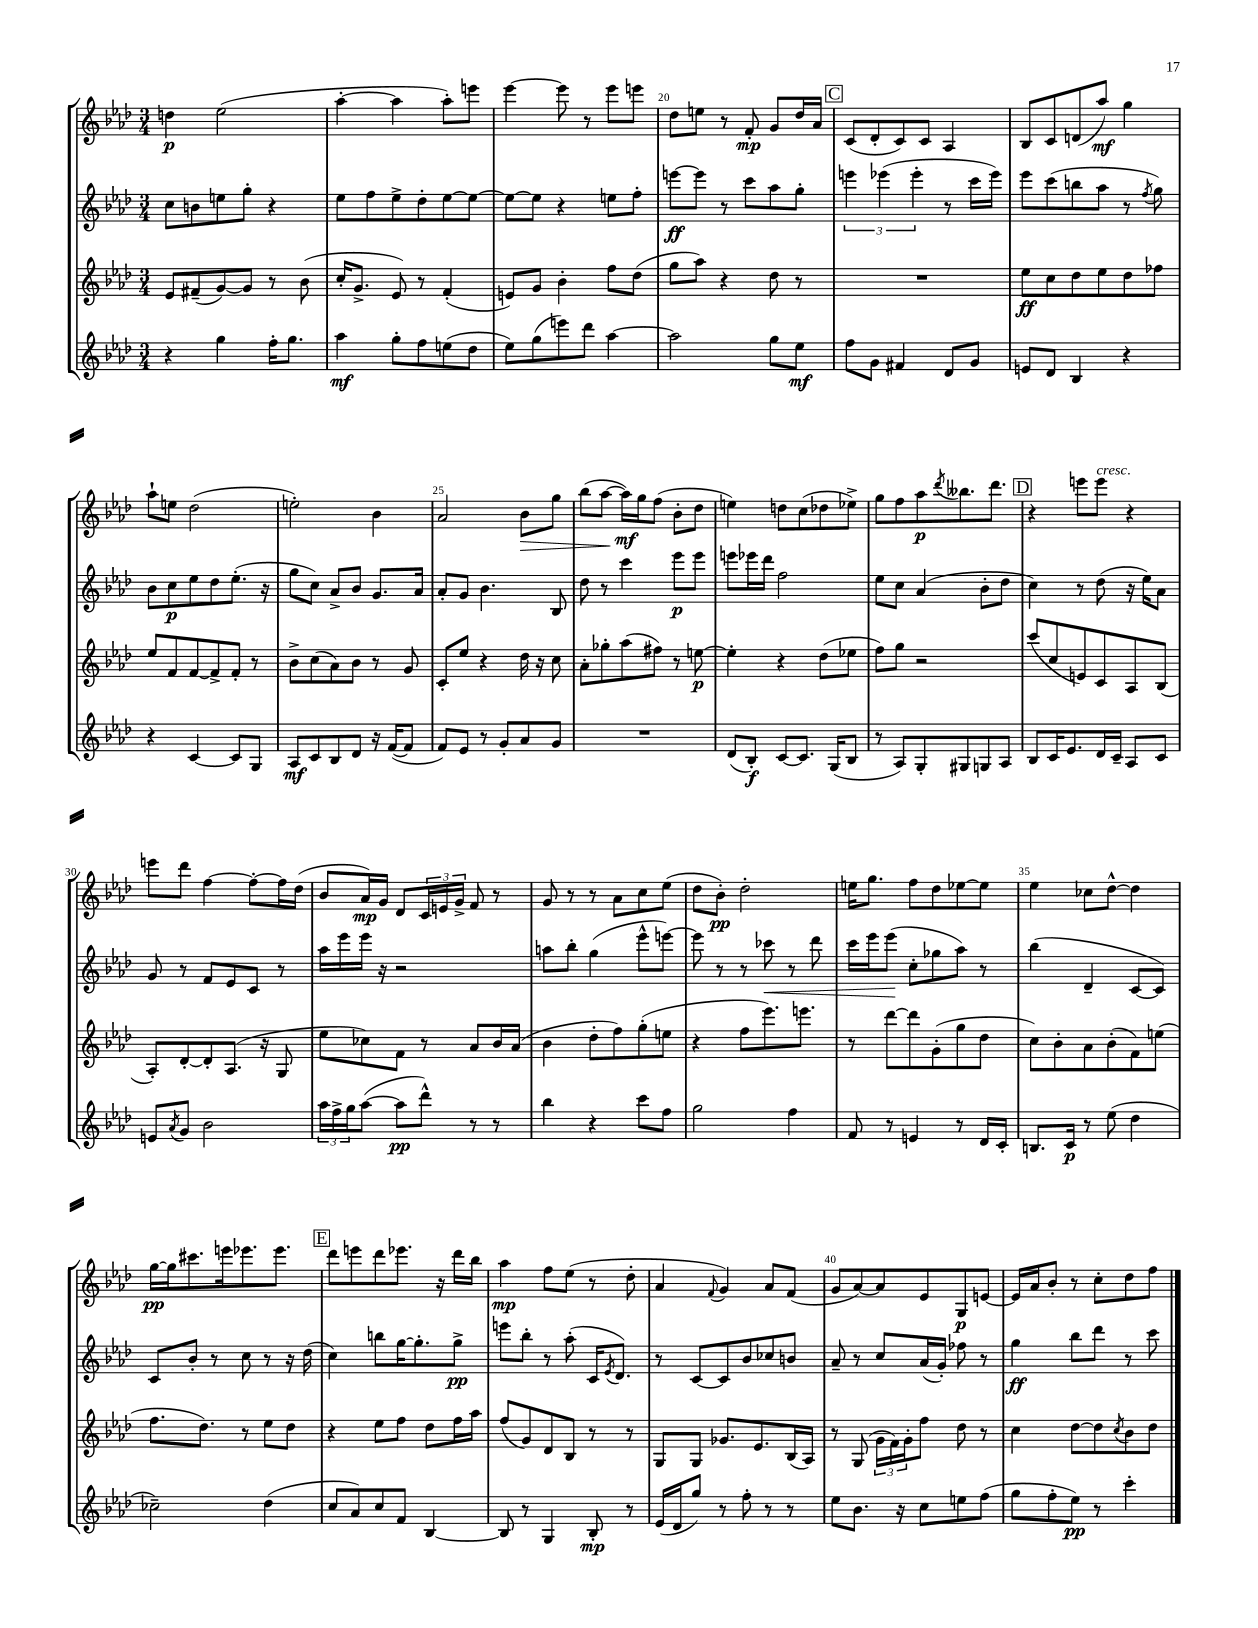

**kern	**dynam	**kern	**dynam	**kern	**dynam	**kern	**dynam
*part4	*part4	*part3	*part3	*part2	*part2	*part1	*part1
*staff4	*staff4	*staff3	*staff3	*staff2	*staff2	*staff1	*staff1
*clefG2	*	*clefG2	*	*clefG2	*	*clefG2	*
*k[b-e-a-d-]	*	*k[b-e-a-d-]	*	*k[b-e-a-d-]	*	*k[b-e-a-d-]	*
*M3/4	*	*M3/4	*	*M3/4	*	*M3/4	*
=17	=17	=17	=17	=17	=17	=17	=17
4r	.	8e-/L	.	8cc\L	.	4ddn\	p
.	.	(8f#X~/	.	8bn\	.	.	.
4gg\	.	[8g/)	.	8een\	.	(2ee-\	.
.	.	8g/J]	.	8gg'\J	.	.	.
16ff'\KL	.	8r	.	4r	.	.	.
8.gg\J	.	.	.	.	.	.	.
.	.	(8b-\	.	.	.	.	.
=18	=18	=18	=18	=18	=18	=18	=18
4aa-\	mf	16cc'/KL	.	8ee-\L	.	[4aa-'\	.
.	.	8.g^/J	.	.	.	.	.
.	.	.	.	8ff\	.	.	.
8gg'\L	.	8e-/)	.	8ee-^\	.	4aa-\]	.
8ff\	.	8r	.	8dd-'\	.	.	.
(8een\	.	(4f'/	.	[8ee-\	.	8aa-'\L)	.
8dd-\J	.	.	.	8ee-\J_	.	8eeen\J	.
=19	=19	=19	=19	=19	=19	=19	=19
8ee-\L)	.	8en/L)	.	8ee-\L_	.	[4eee-\	.
(8gg\	.	8g/J	.	8ee-\J]	.	.	.
8eeen\)	.	4b-'\	.	4r	.	8eee-\]	.
8ddd-\J	.	.	.	.	.	8r	.
[4aa-\	.	8ff\L	.	8een\L	.	8eee-\L	.
.	.	(8dd-\J	.	8ff'\J	.	8eeen\J	.
=20	=20	=20	=20	=20	=20	=20	=20
2aa-\]	.	8gg\L	.	[8eeen\L	ff	8dd-\L	.
.	.	8aa-\J)	.	8eee\J]	.	8een\J	.
.	.	4r	.	8r	.	8r	.
.	.	.	.	8ccc\L	.	8f'/	mp
8gg\L	.	8dd-\	.	8aa-\	.	8g/L	.
8ee-\J	mf	8r	.	8gg'\J	.	16dd-/L	.
.	.	.	.	.	.	16a-/JJ	.
!!LO:REH:place=s1:t=C
=21	=21	=21	=21	=21	=21	=21	=21
8ff\L	.	2.r	.	6eeen\	.	(8c/L	.
8g\J	.	.	.	.	.	8d-'/	.
.	.	.	.	(6eee-X\	.	.	.
4f#X/	.	.	.	.	.	8c/)	.
.	.	.	.	6eee-'\	.	.	.
.	.	.	.	.	.	8c/J	.
8d-/L	.	.	.	8r	.	4A-/	.
8g/J	.	.	.	16ccc\LL	.	.	.
.	.	.	.	16eee-\JJ)	.	.	.
=22	=22	=22	=22	=22	=22	=22	=22
8en/L	.	8ee-\L	ff	8eee-\L	.	8B-/L	.
8d-/J	.	8cc\	.	(8ccc\	.	8c/	.
4B-/	.	8dd-\	.	8bbn\	.	(8dn/	.
.	.	8ee-\	.	8aa-\J	.	8aa-/J)	mf
4r	.	8dd-\	.	8r	.	4gg\	.
.	.	.	.	8qff/	.	.	.
.	.	8ff-X\J	.	8gg\)	.	.	.
!!LO:LB:g=z
=23	=23	=23	=23	=23	=23	=23	=23
4r	.	8ee-/L	.	8b-\L	.	8aa-`\L	.
.	.	8f/	.	8cc\	p	8een\J	.
[4c/	.	[8f/	.	8ee-\	.	(2dd-\	.
.	.	8f^/]	.	8dd-\	.	.	.
8c/L]	.	8f'/J	.	(8.ee-'\J	.	.	.
8G/J	.	8r	.	.	.	.	.
.	.	.	.	16r	.	.	.
=24	=24	=24	=24	=24	=24	=24	=24
8A-/L	mf	8b-^\L	.	8gg\L	.	2een'\)	.
8c/	.	(8cc\	.	8cc\J)	.	.	.
8B-/	.	8a-\)	.	8a-^/L	.	.	.
8d-/J	.	8b-\J	.	8b-/J	.	.	.
16r	.	8r	.	8.g/L	.	4b-\	.
([16f/KL	.	.	.	.	.	.	.
8f/J]	.	8g/	.	.	.	.	.
.	.	.	.	16a-/Jk	.	.	.
=25	=25	=25	=25	=25	=25	=25	=25
8f/L)	.	8c'/L	.	8a-'/L	.	2a-/	.
8e-/J	.	8ee-/J	.	8g/J	.	.	.
8r	.	4r	.	4.b-\	.	.	.
8g'/L	.	.	.	.	.	.	.
!	!	!	!	!	!	!	!LO:HP:b
8a-/	.	16dd-\	.	.	.	8b-\L	>
.	.	16r	.	.	.	.	.
8g/J	.	8cc\	.	8B-/	.	8gg\J	.
=26	=26	=26	=26	=26	=26	=26	=26
2.r	.	8a-'\L	.	8dd-\	.	(8bb-\L	.
.	.	8gg-X'\	.	8r	.	[8aa-\J	.
.	.	(8aa-\	.	4ccc\	.	16aa-\LL])	] mf
.	.	.	.	.	.	16gg\J	.
.	.	8ff#X\J)	.	.	.	(8ff\J	.
.	.	8r	.	8eee-\L	p	8b-'\L	.
.	.	[8een\	p	8eee-\J	.	8dd-\J	.
=27	=27	=27	=27	=27	=27	=27	=27
(8d-/L	.	4ee'\]	.	8eeen\L	.	4een\)	.
8B-'/J)	f	.	.	16eee-X\L	.	.	.
.	.	.	.	16ddd-\JJ	.	.	.
[8c/L	.	4r	.	2ff\	.	8ddn\L	.
8.c/J]	.	.	.	.	.	(8cc\	.
.	.	(8dd-\L	.	.	.	8dd-X\	.
(16G/KL	.	.	.	.	.	.	.
8B-/J	.	8ee-X\J	.	.	.	8ee-X^\J)	.
=28	=28	=28	=28	=28	=28	=28	=28
8r	.	8ff\L)	.	8ee-\L	.	8gg\L	.
8A-/L)	.	8gg\J	.	8cc\J	.	8ff\	.
8G'/	.	2r	.	(4a-/	.	8aa-\	p
.	.	.	.	.	.	8qddd-/	.
8G#X/	.	.	.	.	.	8.bb--X\	.
8Gn/	.	.	.	8b-'\L	.	.	.
.	.	.	.	.	.	8.ddd-\J	.
8A-/J	.	.	.	8dd-\J	.	.	.
!!LO:REH:place=s1:t=D
=29	=29	=29	=29	=29	=29	=29	=29
8B-/L	.	(8ccc/L	.	4cc\)	.	4r	.
16c/K	.	8cc/	.	.	.	.	.
8.e-/	.	.	.	.	.	.	.
.	.	8en/)	.	8r	.	8eeen\L	.
!	!	!	!	!	!	!LO:TX:a:i:t=cresc.	!
16d-/L	.	8c/	.	(8dd-\	.	8eee\J	.
16c~/JJ	.	.	.	.	.	.	.
8A-/L	.	8A-/	.	16r	.	4r	.
.	.	.	.	16ee-\KL)	.	.	.
8c/J	.	(8B-/J	.	8a-\J	.	.	.
!!LO:LB:g=z
=30	=30	=30	=30	=30	=30	=30	=30
8en/L	.	8A-'/L)	.	8g/	.	8eeen\L	.
8qa-/	.	.	.	.	.	.	.
8g/J	.	[8d-'/	.	8r	.	8ddd-\J	.
2b-\	.	8d-'/]	.	8f/L	.	[4ff\	.
.	.	(8.A-/J	.	8e-/	.	.	.
.	.	.	.	8c/J	.	8ff'\L_	.
.	.	16r	.	.	.	.	.
.	.	8G/	.	8r	.	16ff\L]	.
.	.	.	.	.	.	(16dd-\JJ	.
=31	=31	=31	=31	=31	=31	=31	=31
24aa-\LL	.	8ee-\L	.	16aa-\LL	.	8b-/L	.
24ff^\	.	.	.	.	.	.	.
.	.	.	.	16eee-\	.	.	.
24gg\J	.	.	.	.	.	.	.
([8aa-\J	.	8cc-X\)	.	16eee-\JJ	.	16a-/L)	mp
.	.	.	.	16r	.	16g/JJ	.
8aa-\L]	pp	8f\J	.	2r	.	8d-/L	.
8ddd-^^\J)	.	8r	.	.	.	24c/L	.
.	.	.	.	.	.	24en/	.
.	.	.	.	.	.	24g^/JJ	.
8r	.	8a-/L	.	.	.	8f/	.
8r	.	16b-/L	.	.	.	8r	.
.	.	(16a-/JJ	.	.	.	.	.
=32	=32	=32	=32	=32	=32	=32	=32
4bb-\	.	4b-\	.	8aan\L	.	8g/	.
.	.	.	.	8bb-'\J	.	8r	.
4r	.	8dd-'\L	.	(4gg\	.	8r	.
.	.	8ff\)	.	.	.	8a-\L	.
8ccc\L	.	(8gg'\	.	8eee-^^\L	.	8cc\	.
8ff\J	.	8een\J	.	[8eeen\J)	.	(8ee-\J	.
=33	=33	=33	=33	=33	=33	=33	=33
2gg\	.	4r	.	8eee\]	.	8dd-\L	.
.	.	.	.	8r	.	8b-'\J)	pp
.	.	8ff\L	.	8r	.	2dd-'\	.
!	!	!	!	!	!LO:HP:b	!	!
.	.	8.eee-\)	.	8ccc-X\	<	.	.
4ff\	.	.	.	8r	.	.	.
.	.	8.eeen\J	.	.	.	.	.
.	.	.	.	8ddd-\	.	.	.
=34	=34	=34	=34	=34	=34	=34	=34
8f/	.	8r	.	16ccc\LL	.	16een\KL	.
.	.	.	.	16eee-\J	.	8.gg\J	.
8r	.	[8ddd-\L	.	(8eee-\J	.	.	.
4en/	.	8ddd-\]	.	8cc'\L	[	8ff\L	.
.	.	(8g'\	.	8gg-X\	.	8dd-\	.
8r	.	8gg\	.	8aa-\J)	.	[8ee-X\	.
16d-/LL	.	8dd-\J	.	8r	.	8ee-\J]	.
16c'/JJ	.	.	.	.	.	.	.
=35	=35	=35	=35	=35	=35	=35	=35
8.Bn/L	.	8cc\L)	.	(4bb-\	.	4ee-\	.
.	.	8b-'\	.	.	.	.	.
16c/Jk	p	.	.	.	.	.	.
8r	.	8a-\	.	4d-~/	.	8cc-X\L	.
(8ee-\	.	(8b-'\	.	.	.	[8dd-^^\J	.
4dd-\	.	8f\)	.	[8c/L	.	4dd-\]	.
.	.	(8een\J	.	8c/J])	.	.	.
!!LO:LB:g=z
=36	=36	=36	=36	=36	=36	=36	=36
2cc-X~\)	.	8.ff\L	.	8c/L	.	[16gg\LL	pp
.	.	.	.	.	.	16gg\J]	.
.	.	.	.	8b-'/J	.	8.ccc#X\	.
.	.	8.dd-\J)	.	.	.	.	.
.	.	.	.	8r	.	.	.
.	.	.	.	.	.	16eeen\k	.
.	.	8r	.	8cc\	.	8.eee-X\	.
(4dd-\	.	8ee-\L	.	8r	.	.	.
.	.	.	.	.	.	8.eee-\J	.
.	.	8dd-\J	.	16r	.	.	.
.	.	.	.	(16dd-\	.	.	.
!!LO:REH:place=s1:t=E
=37	=37	=37	=37	=37	=37	=37	=37
8cc/L	.	4r	.	4cc\)	.	8ddd-\L	.
8a-/)	.	.	.	.	.	8eeen\	.
8cc/	.	8ee-\L	.	8bbn\L	.	8ddd-\	.
8f/J	.	8ff\J	.	[16gg\K	.	8.eee-X\J	.
.	.	.	.	8.gg'\]	.	.	.
[4B-/	.	8dd-\L	.	.	.	.	.
.	.	.	.	.	.	16r	.
.	.	16ff\L	.	8gg^\J	pp	16ddd-\LL	.
.	.	16aa-\JJ	.	.	.	16bb-\JJ	.
=38	=38	=38	=38	=38	=38	=38	=38
8B-/]	.	(8ff/L	.	8eeen\L	.	4aa-\	mp
8r	.	8g/)	.	8bb-'\J	.	.	.
4G/	.	8d-/	.	8r	.	8ff\L	.
.	.	8B-/J	.	(8aa-'\	.	(8ee-\J	.
8B-'/	mp	8r	.	16c/KL	.	8r	.
.	.	.	.	8qe-/	.	.	.
.	.	.	.	8.d-/J)	.	.	.
8r	.	8r	.	.	.	8dd-'\	.
=39	=39	=39	=39	=39	=39	=39	=39
(16e-/LL	.	8G/L	.	8r	.	4a-/	.
16d-/J	.	.	.	.	.	.	.
8gg/J)	.	8G/J	.	[8c/L	.	.	.
.	.	.	.	.	.	8qqf/	.
8r	.	8.g-X/L	.	8c/]	.	4g/)	.
8ff'\	.	.	.	8b-/	.	.	.
.	.	8.e-/	.	.	.	.	.
8r	.	.	.	8cc-X/	.	8a-/L	.
8r	.	(16B-/L	.	8bn/J	.	(8f/J	.
.	.	16A-/JJ)	.	.	.	.	.
=40	=40	=40	=40	=40	=40	=40	=40
8ee-\L	.	8r	.	8a-~/	.	8g/L	.
8.b-\J	.	(8G/	.	8r	.	[8a-/)	.
.	.	24g\LL	.	8cc/L	.	8a-/]	.
.	.	24f\)	.	.	.	.	.
16r	.	.	.	.	.	.	.
.	.	24g'\J	.	.	.	.	.
8cc\L	.	8ff\J	.	(16a-/L	.	8e-/	.
.	.	.	.	16g'/JJ)	.	.	.
8een\	.	8dd-\	.	8ff-X\	.	8G/	p
(8ff\J	.	8r	.	8r	.	[8en/J	.
=41	=41	=41	=41	=41	=41	=41	=41
8gg\L	.	4cc\	.	4gg\	ff	16e/LL]	.
.	.	.	.	.	.	16a-/J	.
8ff'\	.	.	.	.	.	8b-'/J	.
8ee-\J)	pp	[8dd-\L	.	8bb-\L	.	8r	.
8r	.	8dd-\]	.	8ddd-\J	.	8cc'\L	.
.	.	8qcc/	.	.	.	.	.
4ccc'\	.	8b-\	.	8r	.	8dd-\	.
.	.	8dd-\J	.	8ccc\	.	8ff\J	.
==	==	==	==	==	==	==	==
*-	*-	*-	*-	*-	*-	*-	*-
